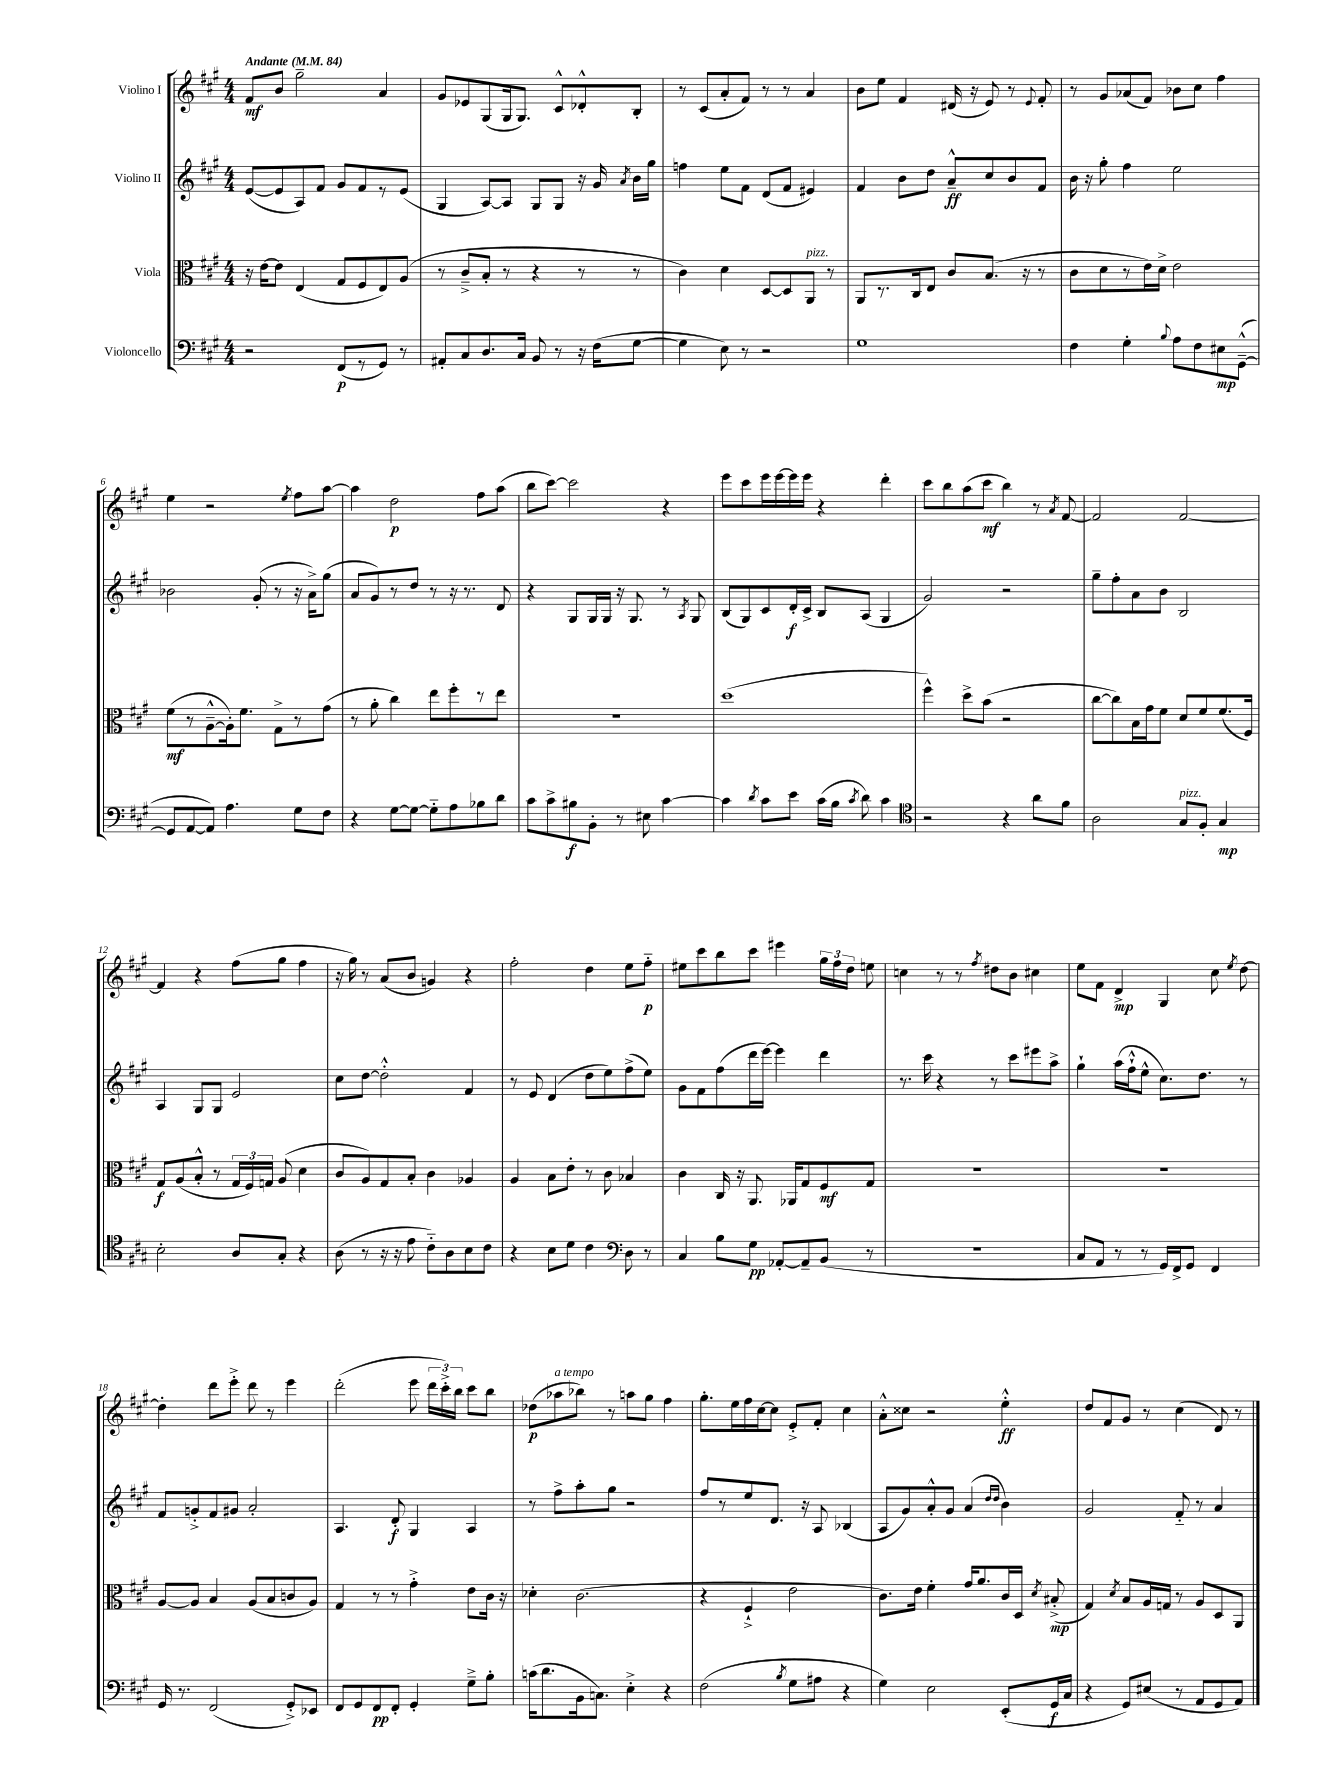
<<
\new StaffGroup <<
\new Staff = "s0" \with { instrumentName = "Violino I" } {
    \clef treble \key a \major \numericTimeSignature \time 4/4 \tempo "Andante" 4 = 84
    \autoBeamOff fis'8[\mf b'8] gis''2-- a'4 |
    gis'8[ ees'8 gis8( gis16 gis8.]) cis'8[-^ des'8-.-^ b8]-. |
    r8 cis'8[( a'8-. fis'8]) r8 r8 a'4 |
    b'8[ e''8] fis'4 dis'16( r16 e'8) r8 \appoggiatura { e'8 } fis'8-. |
    r8 gis'8[ aes'8( fis'8]) bes'8[ cis''8] fis''4 |
    e''4 r2 \acciaccatura { e''8 } fis''8[ a''8]~ |
    a''4 d''2\p fis''8[ a''8]( |
    b''8[ cis'''8]~) cis'''2 r4 |
    e'''8[ cis'''8 e'''16 e'''16~ e'''16 e'''16] r4 d'''4-. |
    cis'''8[ b''8 a''8( cis'''8]\mf b''4) r8 \acciaccatura { a'8 } fis'8~ |
    fis'2 fis'2~ |
    fis'4 r4 fis''8[( gis''8] fis''4 |
    r16 gis''16) r8 a'8[( b'8] g'4) r4 |
    fis''2-. d''4 e''8[ fis''8]-_\p |
    eis''8[ cis'''8 b''8 cis'''8] eis'''4 \tuplet 3/2 { gis''16[ fis''16 d''16] } e''8 |
    c''4 r8 r8 \acciaccatura { fis''8 } dis''8[ b'8] cis''4 |
    e''8[ fis'8] d'4->\mp gis4 cis''8 \acciaccatura { e''8 } d''8~ |
    d''4-. d'''8[ e'''8]-.-> d'''8 r8 e'''4 |
    d'''2-.( e'''8 \tuplet 3/2 { d'''16[ cis'''16-.->) b''16] } cis'''8[ b''8] |
    des''8[\p( aes''8^\markup { \italic "a tempo" } bes''8]) r8 a''8[ gis''8] fis''4 |
    gis''8.[-. e''16 fis''16 cis''16~ cis''8] e'8[-.-> fis'8]-. cis''4 |
    a'8[-.-^ cisis''8] r2 e''4-.-^\ff |
    d''8[ fis'8 gis'8] r8 cis''4( d'8) r8 \bar "|." |
}
\new Staff = "s1" \with { instrumentName = "Violino II" } {
    \clef treble \key a \major \numericTimeSignature \time 4/4
    \autoBeamOff e'8[~( e'8 a8) fis'8] gis'8[ fis'8 r8 e'8]( |
    gis4 a8[~) a8] gis8[ gis8] r16 gis'16 \acciaccatura { a'8 } b'16[ gis''16] |
    f''4 e''8[ fis'8] d'8[( fis'8] eis'4) |
    fis'4 b'8[ d''8] a'8[---^\ff cis''8 b'8 fis'8] |
    b'16 r16 gis''8-. fis''4 e''2 |
    bes'2 gis'8-.( r8 r16 a'16[->) gis''8]( |
    a'8[ gis'8) r8 d''8] r8 r16 r8. d'8 |
    r4 gis8[ gis16 gis16] r16 gis8. r8 \acciaccatura { a8 } gis8 |
    b8[( gis8) cis'8 d'16-.\f cis'16]-> b8[ a8]( gis4 |
    gis'2) r2 |
    gis''8[-- fis''8-. a'8 b'8] b2 |
    a4 gis8[ gis8] e'2 |
    cis''8[ d''8]~ d''2-.-^ fis'4 |
    r8 e'8 d'4( d''8[ e''8) fis''8->( e''8]) |
    gis'8[ fis'8 fis''8( d'''16 e'''16]~) e'''4 d'''4 |
    r8. cis'''16 r4 r8 cis'''8[ eis'''8 a''8]-> |
    gis''4-! a''16[( fis''16-!-^ e''8]-^ cis''8.[) d''8.] r8 |
    fis'8[ g'8-.-> fis'8 gis'8] a'2-. |
    a4. d'8-.\f gis4 a4 |
    r8 fis''8[-> a''8-. gis''8] r2 |
    fis''8[ r8 e''8 d'8.] r16 a8 bes4( |
    a8[ gis'8) a'8-.-^ gis'8] a'4( \grace { d''16[ d''16] } b'4) |
    gis'2 fis'8-_ r8 a'4 \bar "|." |
}
\new Staff = "s2" \with { instrumentName = "Viola" } {
    \clef alto \key a \major \numericTimeSignature \time 4/4
    \autoBeamOff r16 e'16[~ e'8] e4( gis8[ fis8 e8) a8]( |
    r8 cis'8[---> b8]-. r8 r4 r8 r8 |
    cis'4) d'4 d8[~ d8 a,8]^\markup { \italic "pizz." } r8 |
    a,8[ r8. cis16 e8] cis'8[ b8.]( r16 r8 |
    cis'8[ d'8 r8 e'16) d'16]-> e'2 |
    fis'8[\mf( r8 a8~---^ a16-.) fis'8.] gis8[-> r8 gis'8]( |
    r8 a'8-. cis''4) e''8[ fis''8-. r8 e''8] |
    R1 |
    d''1( |
    fis''4-^) d''8[-> b'8]( r2 |
    cis''8[~ cis''8) b16 gis'16 fis'8] d'8[ fis'8 fis'8.( fis16]) |
    gis8[\f a8( b8]-.-^ r8 \tuplet 3/2 { gis16[ fis16) g16] } a8( d'4 |
    cis'8[ a8) gis8 b8]-. cis'4 aes4 |
    a4 b8[ e'8]-. r8 cis'8 bes4 |
    cis'4 cis16 r16 a,8. aes,16[ gis8 fis8\mf gis8] |
    R1 |
    R1 |
    a8[~ a8] b4 a8[( b8 c'8 a8]) |
    gis4 r8 r8 gis'4-.-> e'8[ cis'16] r16 |
    des'4-. cis'2.( |
    r4 fis4-!-> e'2 |
    cis'8.[) e'16] fis'4-. gis'16[ a'8. cis'16 d16] \acciaccatura { d'8 } bis8-.->\mp( |
    gis4) \acciaccatura { d'8 } b8[ a16 g16] r8 a8[ d8 a,8] \bar "|." |
}
\new Staff = "s3" \with { instrumentName = "Violoncello" } {
    \clef bass \key a \major \numericTimeSignature \time 4/4
    \autoBeamOff r2 fis,8[\p( r8 gis,8]) r8 |
    ais,8[-. cis8 d8. cis16] b,8 r8 r16 fis16[( gis8]~ |
    gis4 e8) r8 r2 |
    gis1 |
    fis4 gis4-. \appoggiatura { b8 } a8[ fis8 eis8\mp gis,8]~---^( |
    gis,8[ a,8~ a,8]) a4. gis8[ fis8] |
    r4 gis8[~ gis8]~ gis8[-_ a8 bes8 d'8] |
    cis'8[ cis'8-> bis8\f b,8]-. r8 eis8 cis'4~ |
    cis'4 \acciaccatura { d'8 } cis'8[ e'8] cis'16[( b16] \acciaccatura { cis'8 } d'8) cis'4 |
    \clef tenor r2 r4 a'8[ fis'8] |
    a2 gis8[^\markup { \italic "pizz." } fis8]-. gis4\mp |
    b2-. a8[ gis8]-. r4 |
    a8( r8 r16 r16 e'8 cis'8[-_) a8 b8 cis'8] |
    r4 b8[ d'8] cis'4 \clef bass d8 r8 |
    cis4 b8[ gis8]\pp aes,8[~-. aes,8-- b,8]( r8 |
    r1 |
    cis8[ a,8] r8 r8 gis,16[) fis,16-> gis,8] fis,4 |
    gis,16 r8. fis,2( gis,8[-.->) ees,8] |
    fis,8[ gis,8 fis,8\pp fis,8]-. gis,4-. gis8[---> b8]-. |
    c'16[( d'8. b,16 c8.]) e4-.-> r4 |
    fis2( \acciaccatura { b8 } gis8[ ais8] r4 |
    gis4) e2 e,8[-.( gis,16\f cis16] |
    r4 gis,8[) eis8]( r8 a,8[ gis,8 a,8]) \bar "|." |
}
>>
>>
